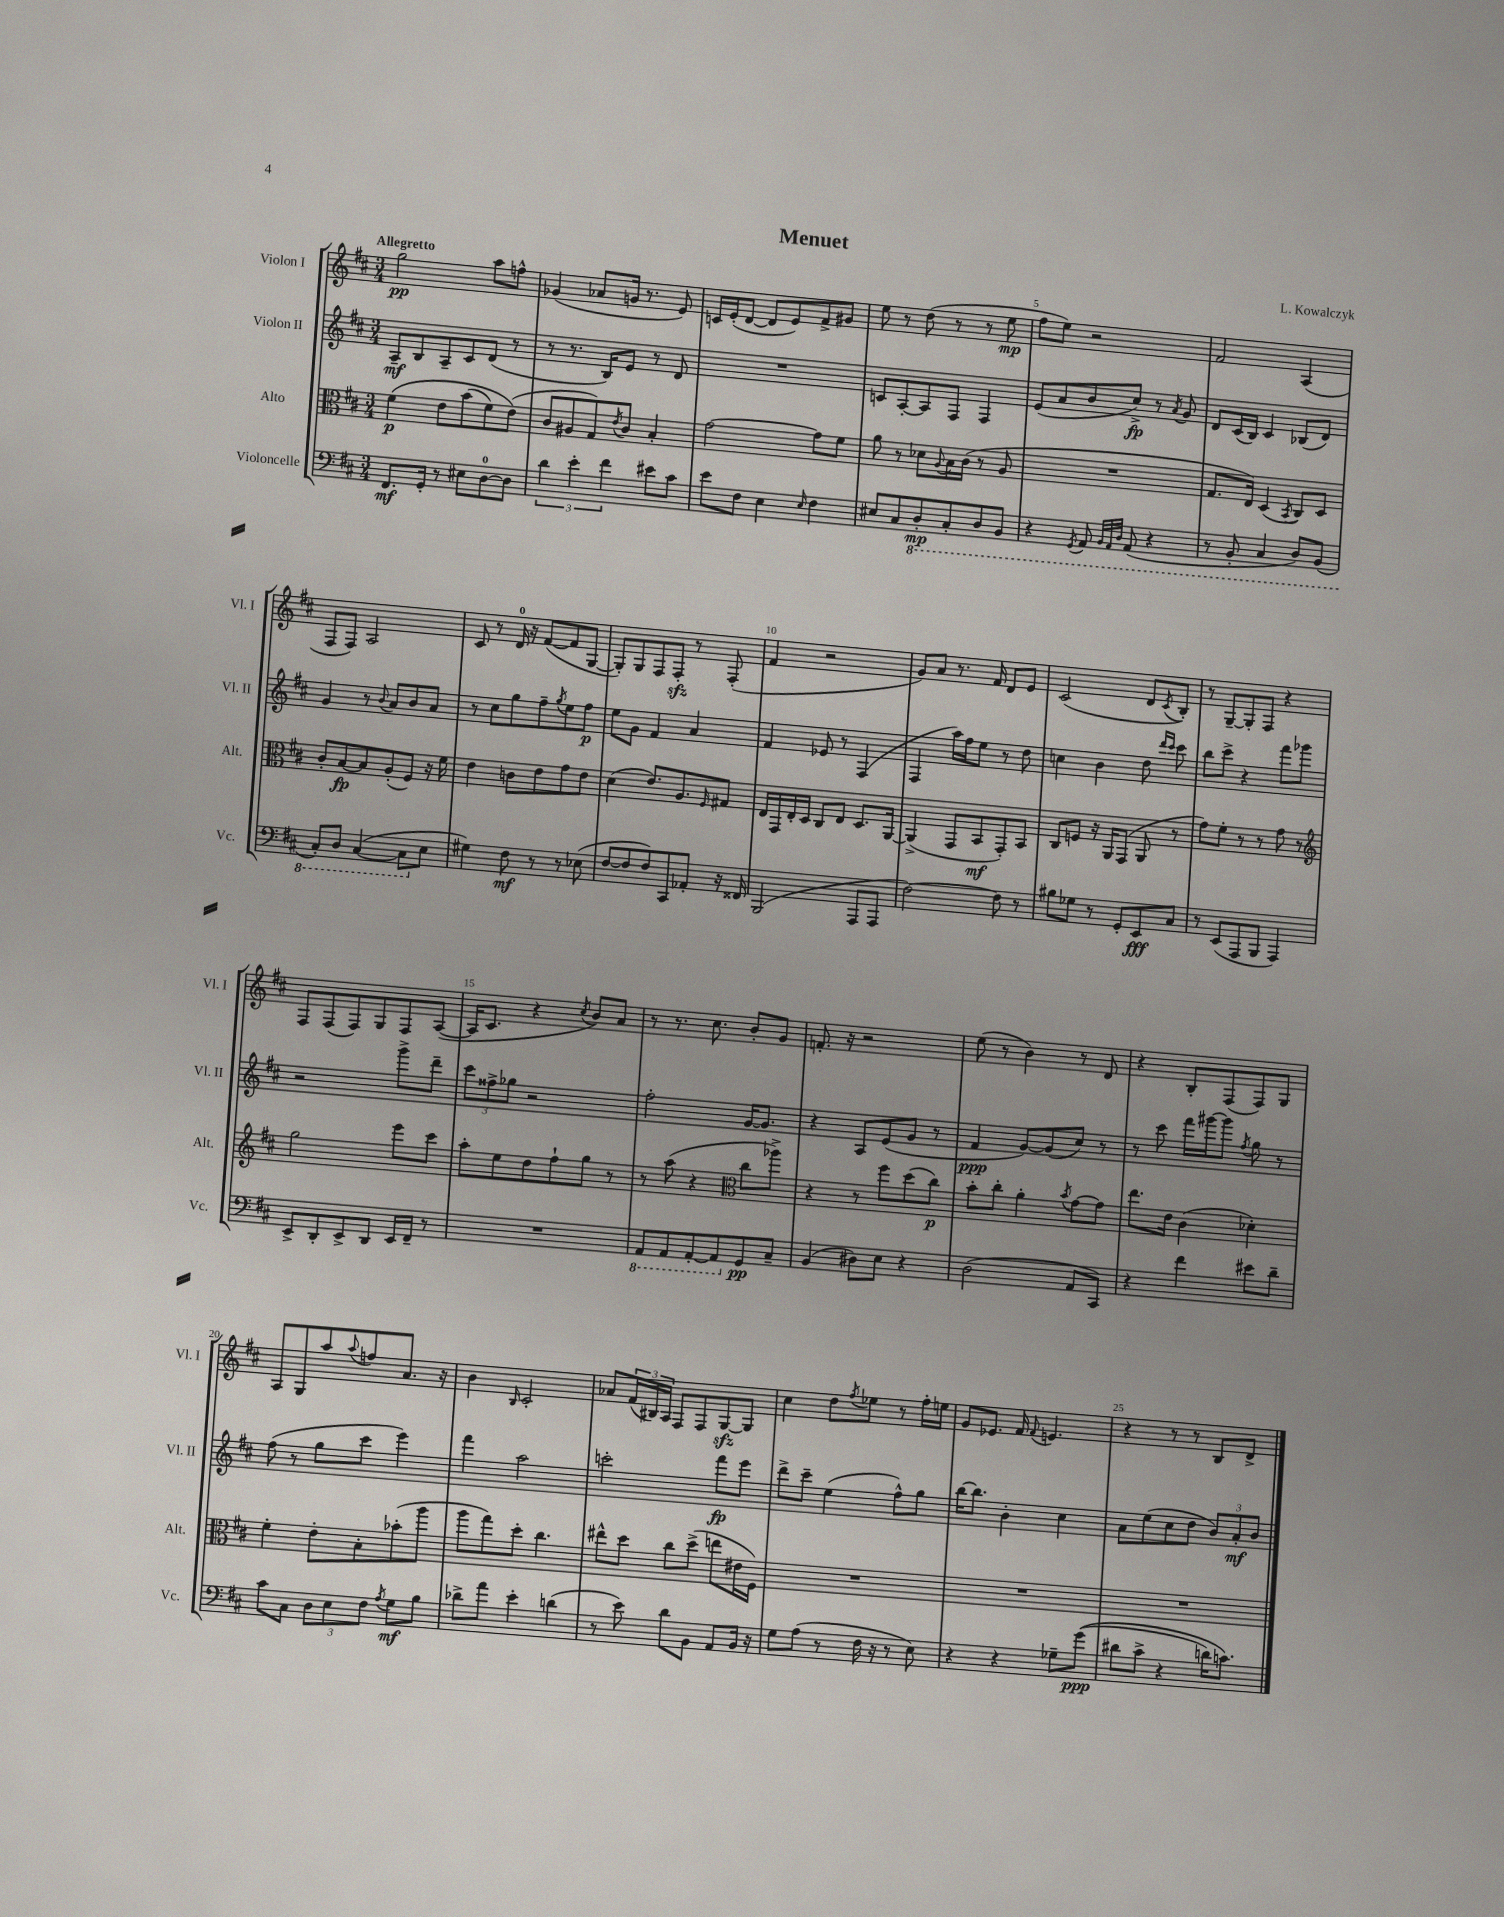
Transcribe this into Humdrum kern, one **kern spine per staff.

**kern	**kern	**kern	**kern
*staff4	*staff3	*staff2	*staff1
*clefF4	*clefC3	*clefG2	*clefG2
*k[f#c#]	*k[f#c#]	*k[f#c#]	*k[f#c#]
*M3/4	*M3/4	*M3/4	*M3/4
8.FF#	&(4f#	8A~	2gg
.	.	8B	.
16GG'	.	.	.
8r	8e	8A~	.
8E#	(8b	8c#	.
[8D	8f#)	(8d	8aa
8D]	(8e&)	8r	8ff^^
=	=	=	=
6d	8c#	8r	(4g-
.	8A#	8.r	.
6e'	.	.	.
.	8G)	.	8a-
.	.	16B)	.
6f#	.	.	.
.	8qe	.	.
.	8c#	8e	16g
.	.	.	8.r
8e#	4B'	8r	.
8c#	.	8d	8e)
=	=	=	=
8e	[2g	2.r	16c
.	.	.	(16e'
8F#	.	.	[8d
4E	.	.	8d]
.	.	.	8e)
16qqE	.	.	.
4F#	8g]	.	8f#^
.	8f#	.	8g#
=	=	=	=
8E#	8a	8c	8ee
8C#	8r	[8A'	8r
8DD'	8d-	8A]	(8dd
.	8qqA	.	.
8CC#'	16B	8F#	8r
.	(16c#	.	.
8DD	8r	4F#	8r
8BBB	8A	.	8ee
=	=	=	=
4r	2.r	(8e	8ff#
.	.	8a	8ee)
8qGGG	.	.	.
8AAA	.	8b	2r
32qqBBB	.	.	.
32qqAAA	.	.	.
32qqDD	.	.	.
(8AAA	.	8cc#^)	.
4r	.	8r	.
.	.	8qa	.
.	.	8g	.
=	=	=	=
8r	8.G	8d	2f#
8BBB'	.	(16c#	.
.	16E)	16B)	.
4CC#	(4D	4c#	.
.	8qBB	.	.
8DD)	8C#)	(8B-	(4A
(8BBB	8D	8d)	.
=	=	=	=
8CC#')	8c#'	4g	8F#
8DD	[8B	.	8F#)
([4CC#	8B]	8r	2A
.	.	8qqb	.
.	(8A'	8a	.
8CC#]	8F#)	8b	.
8E	16r	8a	.
.	16f#	.	.
=	=	=	=
4G#)	4e	8r	8c#
.	.	8cc#	8r
8F#	8c	8gg	16d
.	.	.	16r
8r	8e	8ff#~	([8f#
.	.	8qgg	.
8r	8g	8ee	8f#]
(8E-	8e	8ff#	[8G
=	=	=	=
[8F#	(4d	8ee	8G'])
8F#]	.	8g	8G
8F#)	8.e)	4f#	8F#
8CC#	.	.	8F#'
.	8.A	.	.
8AA-'	.	4a	8r
.	16qqF#	.	.
16r	8G#	.	(8F#'
16FF##	.	.	.
=	=	=	=
(2BBB	16E	4f#	4f#
.	16GG	.	.
.	16E'	.	.
.	16D	.	.
.	8C#	8e-	2r
.	8E	8r	.
8AAA	8.D	(4F#	.
8AAA	.	.	.
.	[16AA	.	.
=	=	=	=
[2F#)	(4AA^]	4F#	8g)
.	.	.	8a
.	8GG	16aa)	8.r
.	.	16ff#	.
.	8BB	8ee	.
.	.	.	16f#
8F#]	8GG')	8r	8d
8r	8BB	8dd	8e
=	=	=	=
8B#	8C#	4cc	(2c#
8G-	8F	.	.
8r	16r	4b	.
.	16AA	.	.
8GG'	(8GG	.	.
8EE	8AA	8dd	8d
.	.	16qqddd	.
.	.	16qqccc#	8qc#
8C#	8r	8ccc#	8B')
=	=	=	=
8r	8g)	8bb	8r
(8EE	8f#'	8ccc#^	[8G~
8AAA	8r	4r	8G']
8BBB	8r	.	8F#
4AAA)	8g	8fff#	4r
.	8r	8ggg-	.
=	=	=	=
*	*clefG2	*	*
8EE^	2gg	2r	8F#
8DD'	.	.	(8F#
8EE^	.	.	8F#)
8DD	.	.	8G
16EE	8eee	8ggg^	8F#
16FF#~	.	.	.
8r	8ccc#	8ddd~	([8A
=	=	=	=
2.r	8aa'	12ccc#	16A]
.	.	.	8.c#
.	.	12ff##^	.
.	8ee	.	.
.	.	12gg-	.
.	8dd	2r	4r
.	8ff#`	.	.
.	.	.	8qcc#
.	8gg	.	8b)
.	8r	.	8a
=	=	=	=
8AAA	8r	2ff#'	8r
8AAA	(8aa	.	8.r
[8AAA'	4r	.	.
.	.	.	8.cc#
8AAA]	.	.	.
*	*clefC3	*	*
8GG	8cc#	[16g	8b'
.	.	8.g]	.
8C#~	8aa-^)	.	8g
=	=	=	=
(4BB	4r	4r	8.f'
.	.	.	16r
8D#)	8r	8A	2r
8E	8ff#	(8e	.
4r	(8dd	8g	.
.	8cc#)	8r	.
=	=	=	=
(2D	8b'	4f#	(8ee
.	8cc#'	.	8r
.	4a'	[8g)	4b)
.	.	(8g]	.
.	8qb	.	.
8AA	[8g	8cc#)	8r
8CC#)	8g]	8r	8d
=	=	=	=
4r	8.ee	8r	4r
.	.	8ccc#	.
.	16e	.	.
4f#	(4c#	16fff#	8B'
.	.	[16ggg#	.
.	.	8ggg#]	(8F#
.	.	8qff#	.
8e#	4d-')	8gg	8F#)
8d~	.	8r	8G
=	=	=	=
8c#	4f#'	(8ff#	8A
8C#	.	8r	8G
12D	8e'	8gg	8aa
12E	.	.	.
.	.	.	8qqaa
.	8B'	8ccc#	8ff
12F#	.	.	.
8qA	.	.	.
8G	(8b-'	4eee)	8.a
8B	8aa	.	.
.	.	.	16r
=	=	=	=
8d-^	8aa	4fff#	4b
8a	8gg)	.	.
.	.	.	16qqB
4e'	8dd'	2aa	2c#'
.	4.cc#	.	.
(4d	.	.	.
=	=	=	=
8r	8ee#^^	2ccc'	8a-
8e)	8dd	.	(24f#
.	.	.	24B#)
.	.	.	24A
8d	8cc#	.	8F#
8BB	(8dd^	.	8F#
8AA	8ee	8fff#	[8G
16BB	16e#	8eee	8G]
16r	16F#)	.	.
=	=	=	=
8G	2.r	8ddd^	4cc#
(8A	.	8ccc#~	.
8r	.	(4ee	8dd
.	.	.	8qff#
16F#	.	.	8ee-
16r	.	.	.
8r	.	8ff#^^)	8r
8E)	.	8gg	16ff#'
.	.	.	16ee
=	=	=	=
4r	2.r	[16bb	8g
.	.	8.bb]	.
.	.	.	8.e-
4r	.	4b'	.
.	.	.	16f#
.	.	.	8qqf#
.	.	.	4.e
8G-~	.	4cc#	.
&((8g	.	.	.
=	=	=	=
8d#	2.r	8a	4r
8c#^	.	(8ee	.
4r	.	8cc#	8r
.	.	8dd	8r
16d)	.	12b)	8B
8.c&)	.	.	.
.	.	12a'	.
.	.	.	8d^
.	.	12b	.
==	==	==	==
*-	*-	*-	*-
